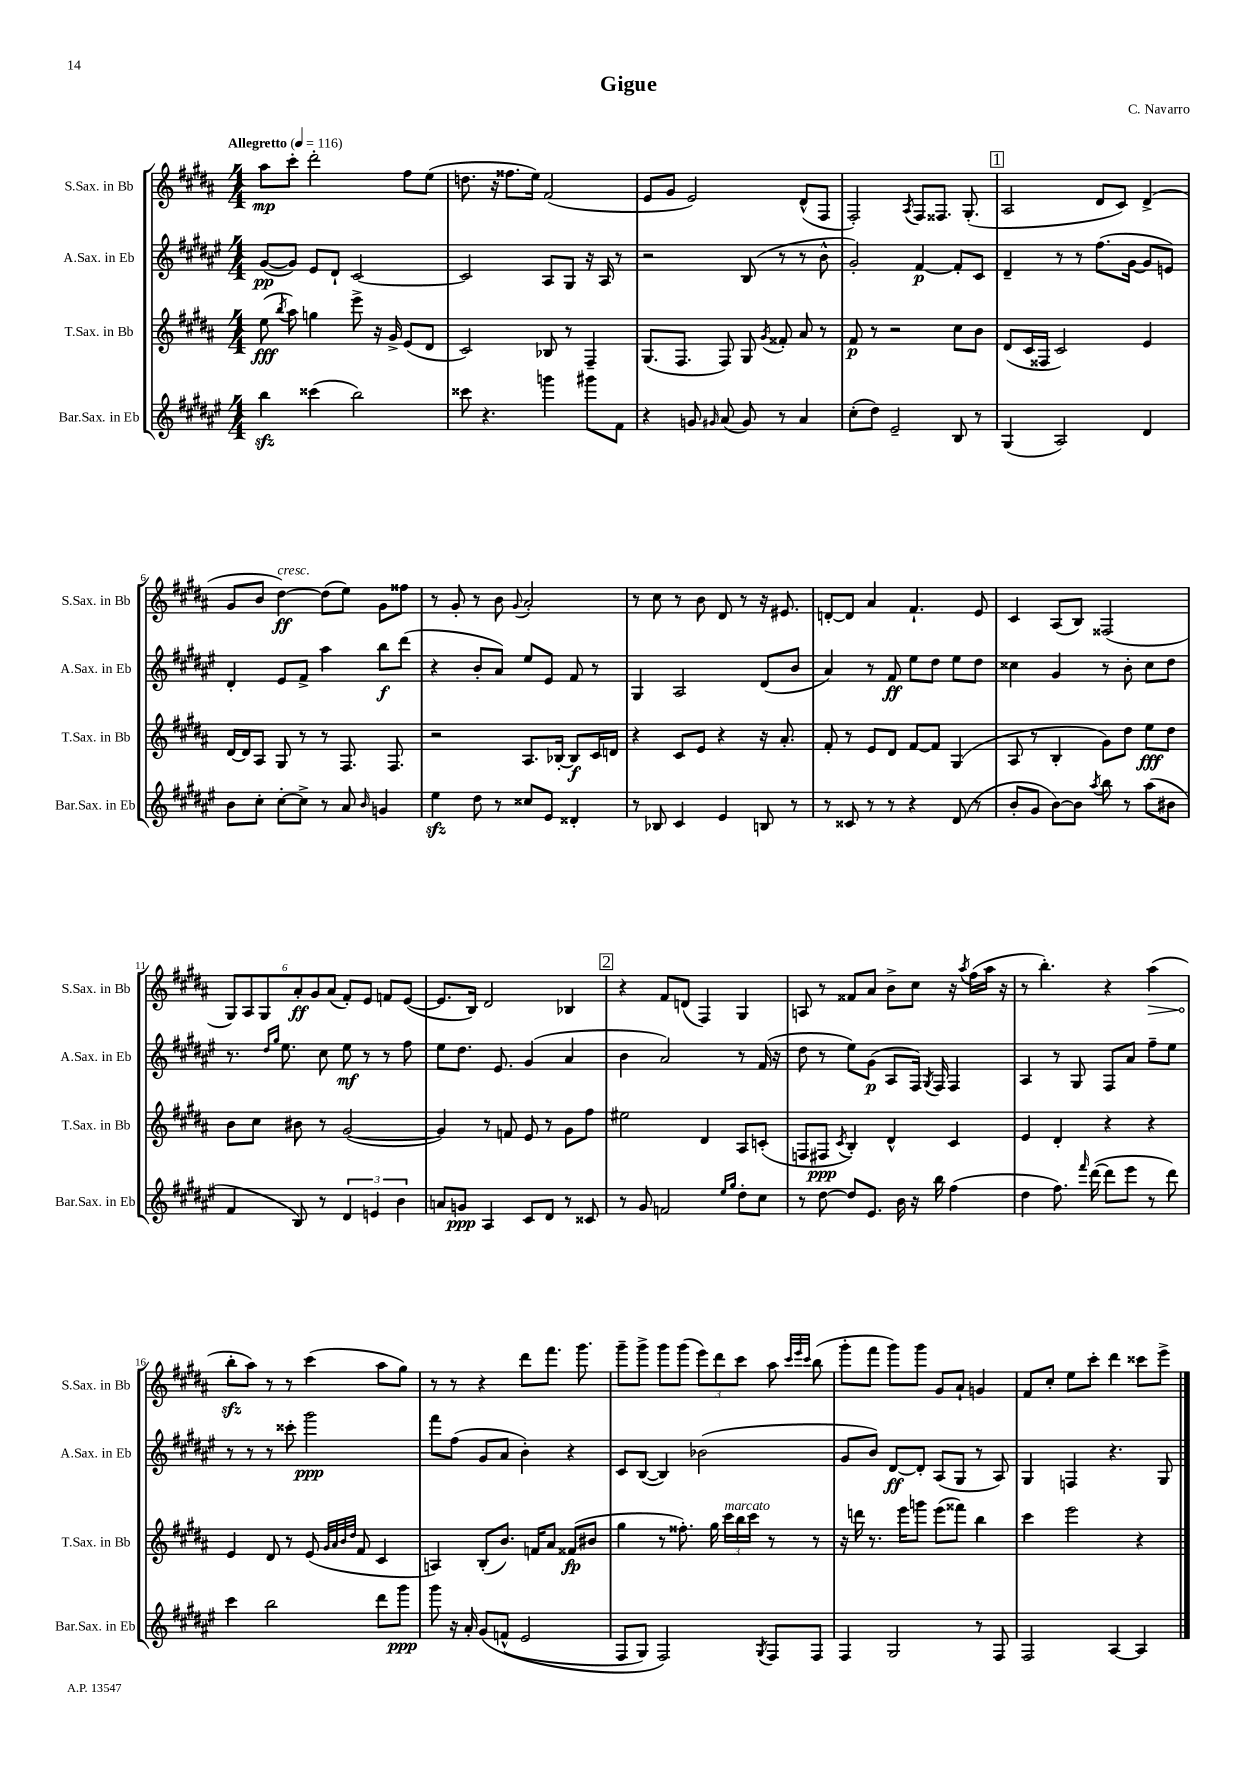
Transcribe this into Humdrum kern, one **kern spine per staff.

**kern	**dynam	**kern	**dynam	**kern	**dynam	**kern	**dynam
*part4	*part4	*part3	*part3	*part2	*part2	*part1	*part1
*staff4	*staff4	*staff3	*staff3	*staff2	*staff2	*staff1	*staff1
*I"Bar.Sax. in Eb	*	*I"T.Sax. in Bb	*	*I"A.Sax. in Eb	*	*I"S.Sax. in Bb	*
*I'Bar.Sax. in Eb	*	*I'T.Sax. in Bb	*	*I'A.Sax. in Eb	*	*I'S.Sax. in Bb	*
*clefG2	*	*clefG2	*	*clefG2	*	*clefG2	*
*k[f#c#g#d#a#e#]	*	*k[f#c#g#d#a#]	*	*k[f#c#g#d#a#e#]	*	*k[f#c#g#d#a#]	*
*M4/4	*	*M4/4	*	*M4/4	*	*M4/4	*
*MM116	*	*MM116	*	*MM116	*	*MM116	*
=1	=1	=1	=1	=1	=1	=1	=1
!	!	!	!	!	!	!LO:TX:a:B:t=Allegretto	!
4bbzz\	.	(8ee\	fff	([8g#/L	pp	8aa#\L	mp
.	.	8qbb/	.	.	.	.	.
.	.	8aa#\)	.	8g#/J])	.	8ccc#'\J	.
(4ccc##X\	.	4ggn\	.	8e#/L	.	2ddd#'\	.
.	.	.	.	8d#`/J	.	.	.
2bb\)	.	8eee^\	.	[2c#/	.	.	.
.	.	16r	.	.	.	.	.
.	.	16g#^/	.	.	.	.	.
.	.	(8e/L	.	.	.	8ff#\L	.
.	.	8d#/J	.	.	.	(8ee\J	.
=2	=2	=2	=2	=2	=2	=2	=2
8ccc##X\	.	2c#/)	.	2c#/]	.	8.ddn\	.
4.r	.	.	.	.	.	.	.
.	.	.	.	.	.	16r	.
.	.	.	.	.	.	8.ff##X\L	.
.	.	.	.	.	.	16ee\Jk)	.
4gggn\	.	8B-X/	.	8A#/L	.	(2f#/	.
.	.	8r	.	8G#/J	.	.	.
8ggg#X\L	.	4F#~/	.	16r	.	.	.
.	.	.	.	16A#/	.	.	.
8f#\J	.	.	.	8r	.	.	.
=3	=3	=3	=3	=3	=3	=3	=3
4r	.	(8.G#/L	.	2r	.	8e/L	.
.	.	.	.	.	.	8g#/J	.
.	.	8.F#/J	.	.	.	.	.
8gn/	.	.	.	.	.	2e/)	.
16qqg#X/	.	.	.	.	.	.	.
(8a#/	.	8F#/)	.	.	.	.	.
8g#/)	.	8G#/	.	(8B/	.	.	.
.	.	8qg#/	.	.	.	.	.
8r	.	8f##X'/	.	8r	.	.	.
4a#/	.	8a#/	.	8r	.	(8d#^^/L	.
.	.	8r	.	8b^^\	.	8F#/J	.
=4	=4	=4	=4	=4	=4	=4	=4
(8cc#'\L	.	8f#/	p	2g#'/)	.	2F#'/)	.
8dd#\J)	.	8r	.	.	.	.	.
2e#~/	.	2r	.	.	.	.	.
.	.	.	.	.	.	8qA#/	.
.	.	.	.	[4f#/	p	8F#/L	.
.	.	.	.	.	.	8.F##X/J	.
8B/	.	8cc#\L	.	8f#'/L]	.	.	.
.	.	.	.	.	.	(8.G#'/	.
8r	.	8b\J	.	8c#/J	.	.	.
!!LO:REH:place=s1:t=1
=5	=5	=5	=5	=5	=5	=5	=5
(4G#/	.	(8d#/L	.	4d#~/	.	2A#/	.
.	.	16c#/L	.	.	.	.	.
.	.	16F##X/JJ	.	.	.	.	.
2A#/)	.	2c#/)	.	8r	.	.	.
.	.	.	.	8r	.	.	.
.	.	.	.	(8.ff#\L	.	8d#/L	.
.	.	.	.	.	.	8c#/J)	.
.	.	.	.	[16g#\Jk	.	.	.
4d#/	.	4e/	.	8g#/L]	.	(4d#^/	.
.	.	.	.	8en/J)	.	.	.
!!LO:LB:g=z
=6	=6	=6	=6	=6	=6	=6	=6
8b\L	.	[16d#/LL	.	4d#'/	.	8g#/L	.
.	.	16d#/J]	.	.	.	.	.
8cc#'\J	.	8A#/J	.	.	.	8b/J	.
!	!	!	!	!	!	!LO:TX:a:i:t=cresc.	!
[8cc#'\L	.	8G#/	.	8e#/L	.	[4dd#\)	ff
8cc#^\J]	.	8r	.	8f#^/J	.	.	.
8r	.	8r	.	4aa#\	.	(8dd#\L]	.
8a#/	.	8.F#/	.	.	.	8ee\J)	.
16qqb/	.	.	.	.	.	.	.
4gn/	.	.	.	8bb\L	f	8g#\L	.
.	.	8.F#/	.	.	.	.	.
.	.	.	.	(8ddd#\J	.	8ff##X\J	.
=7	=7	=7	=7	=7	=7	=7	=7
4ee#zz\	.	2r	.	4r	.	8r	.
.	.	.	.	.	.	8g#'/	.
8dd#\	.	.	.	8b'/L	.	8r	.
8r	.	.	.	8a#/J)	.	8b\	.
.	.	.	.	.	.	8qqg#/	.
8cc##X/L	.	8.A#/L	.	8ee#/L	.	2a#'/	.
8e#/J	.	.	.	8e#/J	.	.	.
.	.	[16B-X'/Jk	.	.	.	.	.
4d##X'/	.	8B-/L]	f	8f#/	.	.	.
.	.	16c#/L	.	8r	.	.	.
.	.	16dn/JJ	.	.	.	.	.
=8	=8	=8	=8	=8	=8	=8	=8
8r	.	4r	.	4G#/	.	8r	.
8B-X/	.	.	.	.	.	8cc#\	.
4c#/	.	8c#/L	.	2A#/	.	8r	.
.	.	8e/J	.	.	.	8b\	.
4e#/	.	4r	.	.	.	8d#/	.
.	.	.	.	.	.	8r	.
8Bn/	.	16r	.	(8d#/L	.	16r	.
.	.	8.a#'/	.	.	.	8.e#X/	.
8r	.	.	.	8b/J	.	.	.
=9	=9	=9	=9	=9	=9	=9	=9
8r	.	8f#'/	.	4a#/)	.	[8dn'/L	.
8c##X/	.	8r	.	.	.	8d/J]	.
8r	.	8e/L	.	8r	.	4a#/	.
8r	.	8d#/J	.	8f#/	ff	.	.
4r	.	[8f#/L	.	8ee#\L	.	4.f#`/	.
.	.	8f#/J]	.	8dd#\J	.	.	.
(8d#/	.	(4G#/	.	8ee#\L	.	.	.
8r	.	.	.	8dd#\J	.	8e/	.
=10	=10	=10	=10	=10	=10	=10	=10
8b'/L	.	8A#/	.	4cc##X\	.	4c#/	.
8g#/J	.	8r	.	.	.	.	.
[8b\L)	.	4B'/	.	4g#/	.	(8A#/L	.
8b\J]	.	.	.	.	.	8B/J)	.
8qaa#/	.	.	.	.	.	.	.
8bb\	.	8g#\L)	.	8r	.	(2F##X/	.
8r	.	8dd#\J	.	8b'\	.	.	.
(8aa#\L	.	8ee\L	fff	8cc##\L	.	.	.
8b#X\J	.	8dd#\J	.	8dd#\J	.	.	.
!!LO:LB:g=z
=11	=11	=11	=11	=11	=11	=11	=11
4f#/	.	8b\L	.	8.r	.	12G#/L)	.
.	.	.	.	.	.	12A#/	.
.	.	8cc#\J	.	.	.	.	.
.	.	.	.	.	.	12G#/	.
.	.	.	.	16qqdd#/LL	.	.	.
.	.	.	.	16qqgg#/JJ	.	.	.
.	.	.	.	8.ee#\	.	.	.
8B/)	.	8b#X\	.	.	.	12a#'/	ff
.	.	.	.	.	.	12g#/	.
8r	.	8r	.	8cc#\	.	.	.
.	.	.	.	.	.	(12a#/J	.
6d#/	.	([2g#/	.	8ee#\	mf	8f#'/L)	.
.	.	.	.	8r	.	8e/J	.
6en/	.	.	.	.	.	.	.
.	.	.	.	8r	.	8fn/L	.
6b\	.	.	.	.	.	.	.
.	.	.	.	8ff#\	.	([8e/J	.
=12	=12	=12	=12	=12	=12	=12	=12
8an/L	.	4g#/])	.	8ee#\L	.	8.e/L]	.
8gn/J	ppp	.	.	8.dd#\J	.	.	.
.	.	.	.	.	.	16B/Jk)	.
4A#/	.	8r	.	.	.	2d#/	.
.	.	.	.	8.e#/	.	.	.
.	.	8fn/	.	.	.	.	.
8c#/L	.	8e/	.	(4g#/	.	.	.
8d#/J	.	8r	.	.	.	.	.
8r	.	8g#\L	.	4a#/	.	4B-X/	.
8c##X/	.	8ff#\J	.	.	.	.	.
!!LO:REH:place=s1:t=2
=13	=13	=13	=13	=13	=13	=13	=13
8r	.	2ee#X\	.	4b\	.	4r	.
8g#/	.	.	.	.	.	.	.
2fn/	.	.	.	2a#/)	.	8f#/L	.
.	.	.	.	.	.	(8dn/J	.
.	.	4d#/	.	.	.	4F#/)	.
16qqee#/LL	.	.	.	.	.	.	.
16qqgg#/JJ	.	.	.	.	.	.	.
8dd#'\L	.	8A#/L	.	8r	.	4G#/	.
8cc#\J	.	(8cn'/J	.	(16f#/	.	.	.
.	.	.	.	16r	.	.	.
=14	=14	=14	=14	=14	=14	=14	=14
8r	.	8Fn/L	.	8dd#\	.	8An/	.
[8dd#\	.	8F#X/J	ppp	8r	.	8r	.
.	.	8qc#/	.	.	.	.	.
8dd#/L]	.	4B'/)	.	8ee#\L)	.	8f##X/L	.
8.e#/J	.	.	.	(8g#\J	p	8a#/J	.
.	.	4d#^^/	.	8A#/L	.	8b^\L	.
16b\	.	.	.	.	.	.	.
16r	.	.	.	16F#/Jk)	.	8cc#\J	.
.	.	.	.	8qG#/	.	.	.
16bb\	.	.	.	16F#/	.	.	.
(4ff#\	.	4c#/	.	4F#/	.	16r	.
.	.	.	.	.	.	8qaa#/	.
.	.	.	.	.	.	(16ff#\LL	.
.	.	.	.	.	.	16aa#\JJ	.
.	.	.	.	.	.	16r	.
=15	=15	=15	=15	=15	=15	=15	=15
4dd#\	.	4e/	.	4A#/	.	8r	.
.	.	.	.	.	.	4.bb'\)	.
8.ff#\)	.	4d#'/	.	8r	.	.	.
.	.	.	.	8G#/	.	.	.
16qqfff#/	.	.	.	.	.	.	.
([16ddd#\	.	.	.	.	.	.	.
8ddd#\L]	.	4r	.	8F#/L	.	4r	.
8eee#\J	.	.	.	8a#/J	.	.	.
!	!	!	!	!	!	!	!LO:HP:b
8r	.	4r	.	8ff#~\L	.	(4aa#\	>
8ddd#\)	.	.	.	8ee#\J	.	.	.
!!LO:LB:g=z
=16	=16	=16	=16	=16	=16	=16	=16
4ccc#\	.	4e/	.	8r	.	8bbzz'\L	.
.	.	.	.	8r	.	8aa#\J)	]
2bb\	.	8d#/	.	8r	.	8r	.
.	.	8r	.	8ccc##X'\	.	8r	.
.	.	(8e/	.	2ggg#\	ppp	(4ccc#\	.
.	.	32qqg#/LLL	.	.	.	.	.
.	.	32qqa#/	.	.	.	.	.
.	.	32qqb/	.	.	.	.	.
.	.	32qqdd#/JJJ	.	.	.	.	.
.	.	8f#/	.	.	.	.	.
8ddd#\L	.	4c#/	.	.	.	8aa#\L	.
8ggg#\J	ppp	.	.	.	.	8gg#\J)	.
=17	=17	=17	=17	=17	=17	=17	=17
8ggg#\	.	4An/)	.	8fff#\L	.	8r	.
16r	.	.	.	(8ff#\J	.	8r	.
16a#'/	.	.	.	.	.	.	.
(8g#/L	.	(8B'/L	.	8g#/L	.	4r	.
(8fn^^/J	.	8.b/J)	.	8a#/J	.	.	.
2e#/	.	.	.	4b'\)	.	8ddd#\L	.
.	.	16fn/KL	.	.	.	.	.
.	.	8a#/J	.	.	.	8.fff#\J	.
.	.	(8f##X/L	fp	4r	.	.	.
.	.	.	.	.	.	8.ggg#\	.
.	.	8b#X/J	.	.	.	.	.
=18	=18	=18	=18	=18	=18	=18	=18
8F#/L	.	4gg#\	.	8c#/L	.	8ggg#~\L	.
8G#/J)	.	.	.	([8B/J	.	8ggg#^\J	.
2F#/)	.	8r	.	4B/])	.	8ggg#\L	.
.	.	8.ff##X'\)	.	.	.	(8ggg#\J	.
.	.	.	.	(2b-X\	.	12eee\L)	.
.	.	16gg#\	.	.	.	.	.
.	.	.	.	.	.	12ddd#\	.
!	!	!LO:TX:a:i:t=marcato	!	!	!	!	!
.	.	24ccc#\LL	.	.	.	.	.
.	.	24bb\	.	.	.	12ccc#\J	.
.	.	24ccc#\JJ	.	.	.	.	.
8qG#/	.	.	.	.	.	.	.
8F#/L	.	8r	.	.	.	8aa#\	.
.	.	.	.	.	.	32qqccc#/LLL	.
.	.	.	.	.	.	32qqeee/	.
.	.	.	.	.	.	32qqccc#/JJJ	.
8F#/J	.	8r	.	.	.	(8bb\	.
=19	=19	=19	=19	=19	=19	=19	=19
4F#/	.	16r	.	8g#/L	.	8ggg#'\L	.
.	.	16dddn\	.	.	.	.	.
.	.	8.r	.	8b/J)	.	8fff#\J	.
2G#/	.	.	.	[8d#/L	ff	8ggg#\L)	.
.	.	16eee\KL	.	.	.	.	.
.	.	8gggn\J	.	8d#'/J]	.	8ggg#\J	.
.	.	(8eee\L	.	(8A#/L	.	8g#/L	.
.	.	8fff##X\J)	.	8G#/J	.	8a#`/J	.
8r	.	4bb\	.	8r	.	4gn/	.
8F#/	.	.	.	8A#/)	.	.	.
=20	=20	=20	=20	=20	=20	=20	=20
2F#/	.	4ccc#\	.	4G#/	.	8f#/L	.
.	.	.	.	.	.	8cc#'/J	.
.	.	2eee\	.	4Fn/	.	8ee\L	.
.	.	.	.	.	.	8ccc#'\J	.
[4A#/	.	.	.	4.r	.	4ddd#\	.
4A#/]	.	4r	.	.	.	8ccc##X\L	.
.	.	.	.	8G#/	.	8eee^\J	.
==	==	==	==	==	==	==	==
*-	*-	*-	*-	*-	*-	*-	*-
